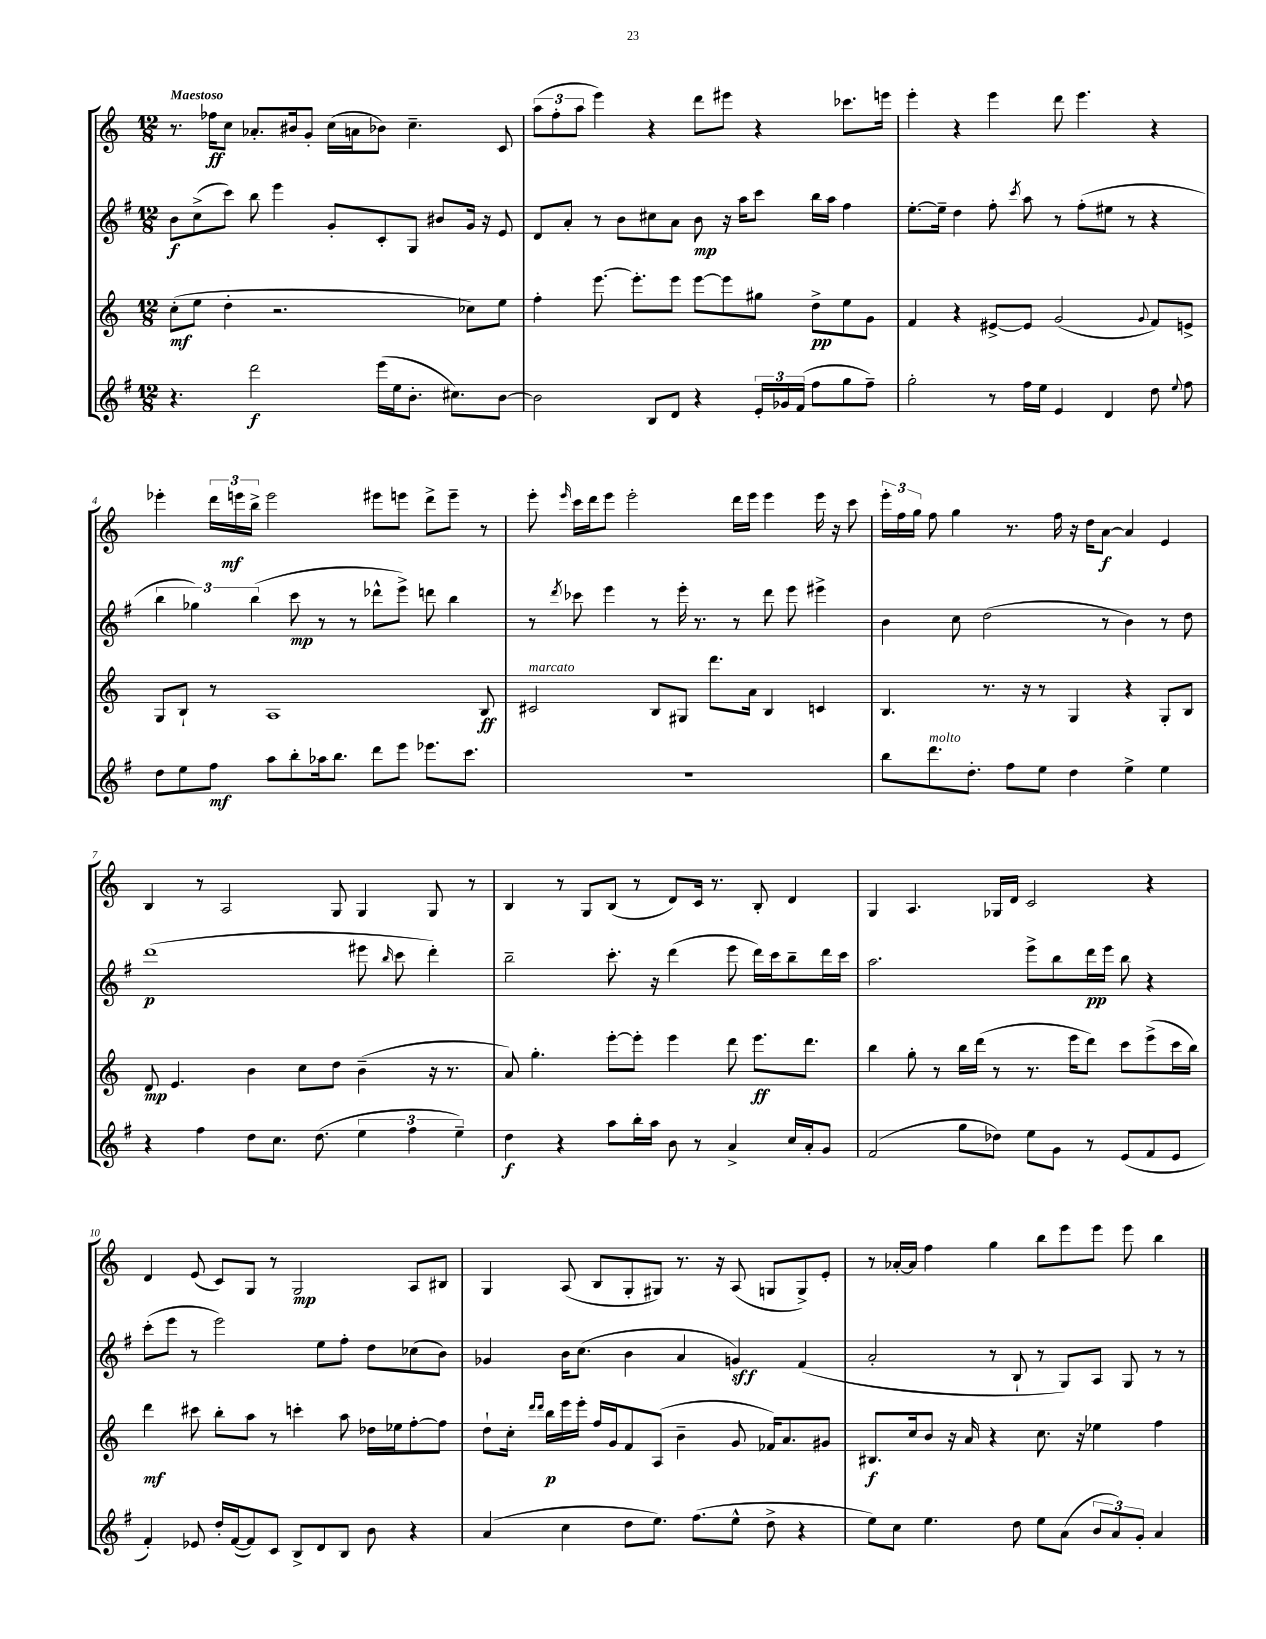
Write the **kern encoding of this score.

**kern	**dynam	**kern	**dynam	**kern	**dynam	**kern	**dynam
*part4	*part4	*part3	*part3	*part2	*part2	*part1	*part1
*staff4	*staff4	*staff3	*staff3	*staff2	*staff2	*staff1	*staff1
*clefG2	*	*clefG2	*	*clefG2	*	*clefG2	*
*k[f#]	*	*k[]	*	*k[f#]	*	*k[]	*
*M12/8	*	*M12/8	*	*M12/8	*	*M12/8	*
=1	=1	=1	=1	=1	=1	=1	=1
!	!	!	!	!	!	!LO:TX:a:B:t=Maestoso	!
4.r	.	(8cc'\L	mf	8b\L	f	8.r	.
.	.	8ee\J	.	(8cc^\	.	.	.
.	.	.	.	.	.	16ff-X\KL	ff
.	.	4dd'\	.	8ccc\J)	.	8cc\J	.
2ddd\	f	.	.	8bb\	.	8.a-X'/L	.
.	.	2.r	.	4eee\	.	.	.
.	.	.	.	.	.	16b#X/k	.
.	.	.	.	.	.	8g'/J	.
.	.	.	.	8g'/L	.	(16cc\LL	.
.	.	.	.	.	.	16an\J	.
(16eee\LL	.	.	.	8c'/	.	8b-X\J)	.
16ee\J	.	.	.	.	.	.	.
8.b'\J	.	.	.	8G/J	.	4.cc~\	.
.	.	.	.	8b#X/L	.	.	.
8.cc#X\L)	.	.	.	.	.	.	.
.	.	8cc-X\L)	.	16g/Jk	.	.	.
.	.	.	.	16r	.	.	.
[8b\J	.	8ee\J	.	8e/	.	8c/	.
=2	=2	=2	=2	=2	=2	=2	=2
2b\]	.	4ff'\	.	8d/L	.	(12aa\L	.
.	.	.	.	.	.	12ff'\	.
.	.	.	.	8a'/J	.	.	.
.	.	.	.	.	.	12aa\J	.
.	.	[8.eee\	.	8r	.	4eee\)	.
.	.	.	.	8b\L	.	.	.
.	.	8.eee'\L]	.	.	.	.	.
8B/L	.	.	.	8cc#X\	.	4r	.
8d/J	.	8eee\J	.	8a\J	.	.	.
4r	.	[8eee\L	.	8b\	mp	8ddd\L	.
.	.	8eee\]	.	16r	.	8eee#X\J	.
.	.	.	.	16aa\KL	.	.	.
24e'/LL	.	8gg#X\J	.	8ccc\J	.	4r	.
24g-X/	.	.	.	.	.	.	.
(24f#/JJ	.	.	.	.	.	.	.
8ff#\L	.	8dd^\L	pp	16bb\LL	.	.	.
.	.	.	.	16aa\JJ	.	.	.
8gg\	.	8ee\	.	4ff#\	.	8.ccc-X\L	.
8ff#~\J)	.	8g\J	.	.	.	.	.
.	.	.	.	.	.	16eeen\Jk	.
=3	=3	=3	=3	=3	=3	=3	=3
2gg'\	.	4f/	.	[8.ee'\L	.	4eee'\	.
.	.	.	.	16ee~\Jk]	.	.	.
.	.	4r	.	4dd\	.	4r	.
8r	.	[8e#X^/L	.	8ff#'\	.	4eee\	.
.	.	.	.	8qccc/	.	.	.
16ff#\LL	.	8e#/J]	.	8aa\	.	.	.
16ee\JJ	.	.	.	.	.	.	.
4e/	.	(2g/	.	8r	.	8ddd\	.
.	.	.	.	(8ff#'\L	.	4.eee\	.
4d/	.	.	.	8ee#X\J	.	.	.
.	.	.	.	8r	.	.	.
.	.	8qqg/	.	.	.	.	.
8dd\	.	8f/L)	.	4r	.	4r	.
8qqee/	.	.	.	.	.	.	.
8ff#\	.	8en^/J	.	.	.	.	.
!!LO:LB:g=z
=4	=4	=4	=4	=4	=4	=4	=4
8dd\L	.	8G/L	.	6bb\	.	4eee-X'\	.
8ee\	.	8B`/J	.	.	.	.	.
.	.	.	.	6gg-X\)	.	.	.
8ff#\J	mf	8r	.	.	.	24ddd\LL	.
.	.	.	.	.	.	24eeen\	mf
.	.	.	.	(6bb\	.	24bb^\JJ	.
8aa\L	.	1A	.	.	.	2eee\	.
8bb'\	.	.	.	8ccc\	mp	.	.
16aa-X\k	.	.	.	8r	.	.	.
8.bb\J	.	.	.	.	.	.	.
.	.	.	.	8r	.	.	.
8ddd\L	.	.	.	8ddd-X^^\L	.	8eee#X\L	.
8eee\J	.	.	.	8eee^\J)	.	8eeen\J	.
8.eee-X\L	.	.	.	8dddn\	.	8ddd^\L	.
.	.	.	.	4bb\	.	8eee~\J	.
8.ccc\J	.	.	.	.	.	.	.
.	.	8B/	ff	.	.	8r	.
=5	=5	=5	=5	=5	=5	=5	=5
!	!	!LO:TX:a:i:t=marcato	!	!	!	!	!
1.r	.	2c#X/	.	8r	.	8eee'\	.
.	.	.	.	8qddd/	.	16qqeee/	.
.	.	.	.	8ccc-X\	.	16ccc\LL	.
.	.	.	.	.	.	16ddd\J	.
.	.	.	.	4eee\	.	8eee\J	.
.	.	.	.	.	.	2eee'\	.
.	.	8B/L	.	8r	.	.	.
.	.	8G#X/J	.	16eee'\	.	.	.
.	.	.	.	8.r	.	.	.
.	.	8.ddd\L	.	.	.	.	.
.	.	.	.	8r	.	16ddd\LL	.
.	.	16a\Jk	.	.	.	16eee\JJ	.
.	.	4B/	.	8ddd\	.	4eee\	.
.	.	.	.	8eee\	.	.	.
.	.	4cn/	.	4eee#X^\	.	16eee\	.
.	.	.	.	.	.	16r	.
.	.	.	.	.	.	8ccc\	.
=6	=6	=6	=6	=6	=6	=6	=6
8bb\L	.	4.B/	.	4b\	.	24eee'\LL	.
.	.	.	.	.	.	24ff\	.
.	.	.	.	.	.	24gg\JJ	.
!LO:TX:a:i:t=molto	!	!	!	!	!	!	!
8.ddd\	.	.	.	.	.	8ff\	.
.	.	.	.	8cc\	.	4gg\	.
8.dd'\J	.	.	.	.	.	.	.
.	.	8.r	.	(2dd\	.	.	.
8ff#\L	.	.	.	.	.	8.r	.
.	.	16r	.	.	.	.	.
8ee\J	.	8r	.	.	.	.	.
.	.	.	.	.	.	16ff\	.
4dd\	.	4G/	.	.	.	16r	.
.	.	.	.	.	.	16dd\KL	.
.	.	.	.	8r	.	[8a\J	f
4ee^\	.	4r	.	4b\)	.	4a/]	.
4ee\	.	8G'/L	.	8r	.	4e/	.
.	.	8B/J	.	8dd\	.	.	.
!!LO:LB:g=z
=7	=7	=7	=7	=7	=7	=7	=7
4r	.	8d/	mp	(1ddd	p	4B/	.
.	.	4.e/	.	.	.	.	.
4ff#\	.	.	.	.	.	8r	.
.	.	.	.	.	.	2A/	.
8dd\L	.	4b\	.	.	.	.	.
8.cc\J	.	.	.	.	.	.	.
.	.	8cc\L	.	.	.	.	.
(8.dd\	.	.	.	.	.	.	.
.	.	8dd\J	.	.	.	8G/	.
6ee\	.	(4b~\	.	8eee#X\	.	4G/	.
.	.	.	.	16qqbb/	.	.	.
.	.	.	.	8ccc\	.	.	.
6ff#\	.	.	.	.	.	.	.
.	.	16r	.	4ddd'\)	.	8G/	.
.	.	8.r	.	.	.	.	.
6ee~\)	.	.	.	.	.	.	.
.	.	.	.	.	.	8r	.
=8	=8	=8	=8	=8	=8	=8	=8
4dd\	f	8a/)	.	2bb~\	.	4B/	.
.	.	4.gg'\	.	.	.	.	.
4r	.	.	.	.	.	8r	.
.	.	.	.	.	.	8G/L	.
8aa\L	.	[8eee'\L	.	8.ccc'\	.	(8B/J	.
16bb'\L	.	8eee'\J]	.	.	.	8r	.
16aa\JJ	.	.	.	16r	.	.	.
8b\	.	4eee\	.	(4ddd\	.	8d/L)	.
8r	.	.	.	.	.	16c/Jk	.
.	.	.	.	.	.	8.r	.
4a^/	.	8ddd\	.	8eee\	.	.	.
.	.	8.eee\L	ff	16ddd\LL)	.	8B'/	.
.	.	.	.	16ccc\J	.	.	.
16cc/LL	.	.	.	8bb~\	.	4d/	.
16a'/J	.	8.ddd\J	.	.	.	.	.
8g/J	.	.	.	16ddd\L	.	.	.
.	.	.	.	16ccc\JJ	.	.	.
=9	=9	=9	=9	=9	=9	=9	=9
(2f#/	.	4bb\	.	2.aa\	.	4G/	.
.	.	8gg'\	.	.	.	4.A/	.
.	.	8r	.	.	.	.	.
8gg\L	.	16bb\LL	.	.	.	.	.
.	.	(16ddd\JJ	.	.	.	.	.
8dd-X\J)	.	8r	.	.	.	16G-X/LL	.
.	.	.	.	.	.	16d/JJ	.
8ee\L	.	8.r	.	8eee^\L	.	2c/	.
8g\J	.	.	.	8bb\	.	.	.
.	.	16eee\KL	.	.	.	.	.
8r	.	8ddd\J)	.	16ddd\L	pp	.	.
.	.	.	.	16eee\JJ	.	.	.
(8e/L	.	8ccc\L	.	8bb\	.	.	.
8f#/	.	(8eee^\	.	4r	.	4r	.
8e/J	.	16ccc\L	.	.	.	.	.
.	.	16bb\JJ)	.	.	.	.	.
!!LO:LB:g=z
=10	=10	=10	=10	=10	=10	=10	=10
4f#'/)	.	4ddd\	mf	(8ccc'\L	.	4d/	.
.	.	.	.	8eee\J	.	.	.
8e-X/	.	8ccc#X\	.	8r	.	(8e/	.
16dd'/LL	.	8bb'\L	.	2eee\)	.	8c/L)	.
([16f#/J	.	.	.	.	.	.	.
8f#/])	.	8aa\J	.	.	.	8G/J	.
8c/J	.	8r	.	.	.	8r	.
8B^/L	.	4cccn'\	.	.	.	2G/	mp
8d/	.	.	.	8ee\L	.	.	.
8B/J	.	8aa\	.	8ff#'\J	.	.	.
8b\	.	16dd-X\LL	.	8dd\L	.	.	.
.	.	16ee-X\J	.	.	.	.	.
4r	.	[8ff'\	.	(8cc-X\	.	8A/L	.
.	.	8ff\J]	.	8b\J)	.	8B#X/J	.
=11	=11	=11	=11	=11	=11	=11	=11
(4a/	.	8dd`\L	.	4g-X/	.	4G/	.
.	.	16cc'\Jk	.	.	.	.	.
.	.	16qqddd/LL	.	.	.	.	.
.	.	16qqddd/JJ	.	.	.	.	.
.	.	16bb\LL	p	.	.	.	.
4cc\	.	16eee\	.	16b\KL	.	(8A/	.
.	.	16eee'\JJ	.	(8.cc\J	.	.	.
.	.	16ff/LL	.	.	.	8B/L	.
.	.	16g/J	.	.	.	.	.
8dd\L	.	8f/	.	4b\	.	8G'/	.
8.ee\J)	.	(8A/J	.	.	.	8G#X/J)	.
.	.	4b~\	.	4a/	.	8.r	.
(8.ff#\L	.	.	.	.	.	.	.
.	.	.	.	.	.	16r	.
8ee^^\J	.	8g/	.	4gn/)	sff	(8A/	.
8dd^\	.	16f-X/KL)	.	.	.	8Gn/L	.
.	.	8.a/	.	.	.	.	.
4r	.	.	.	(4f#/	.	8G^/)	.
.	.	8g#X/J	.	.	.	8e'/J	.
=12	=12	=12	=12	=12	=12	=12	=12
8ee\L)	.	8.B#X/L	f	2a'/	.	8r	.
8cc\J	.	.	.	.	.	[16a-X'/LL	.
.	.	16cc/k	.	.	.	16a-/JJ]	.
4.ee\	.	8b/J	.	.	.	4ff\	.
.	.	16r	.	.	.	.	.
.	.	16a/	.	.	.	.	.
.	.	4r	.	8r	.	4gg\	.
8dd\	.	.	.	8B`/	.	.	.
8ee\L	.	8.cc\	.	8r	.	8bb\L	.
(8a\J	.	.	.	8G/L)	.	8eee\	.
.	.	16r	.	.	.	.	.
12b/L	.	4ee-X\	.	8A/J	.	8eee\J	.
12a/)	.	.	.	.	.	.	.
.	.	.	.	8G/	.	8eee\	.
12g'/J	.	.	.	.	.	.	.
4a/	.	4ff\	.	8r	.	4bb\	.
.	.	.	.	8r	.	.	.
==	==	==	==	==	==	==	==
*-	*-	*-	*-	*-	*-	*-	*-
